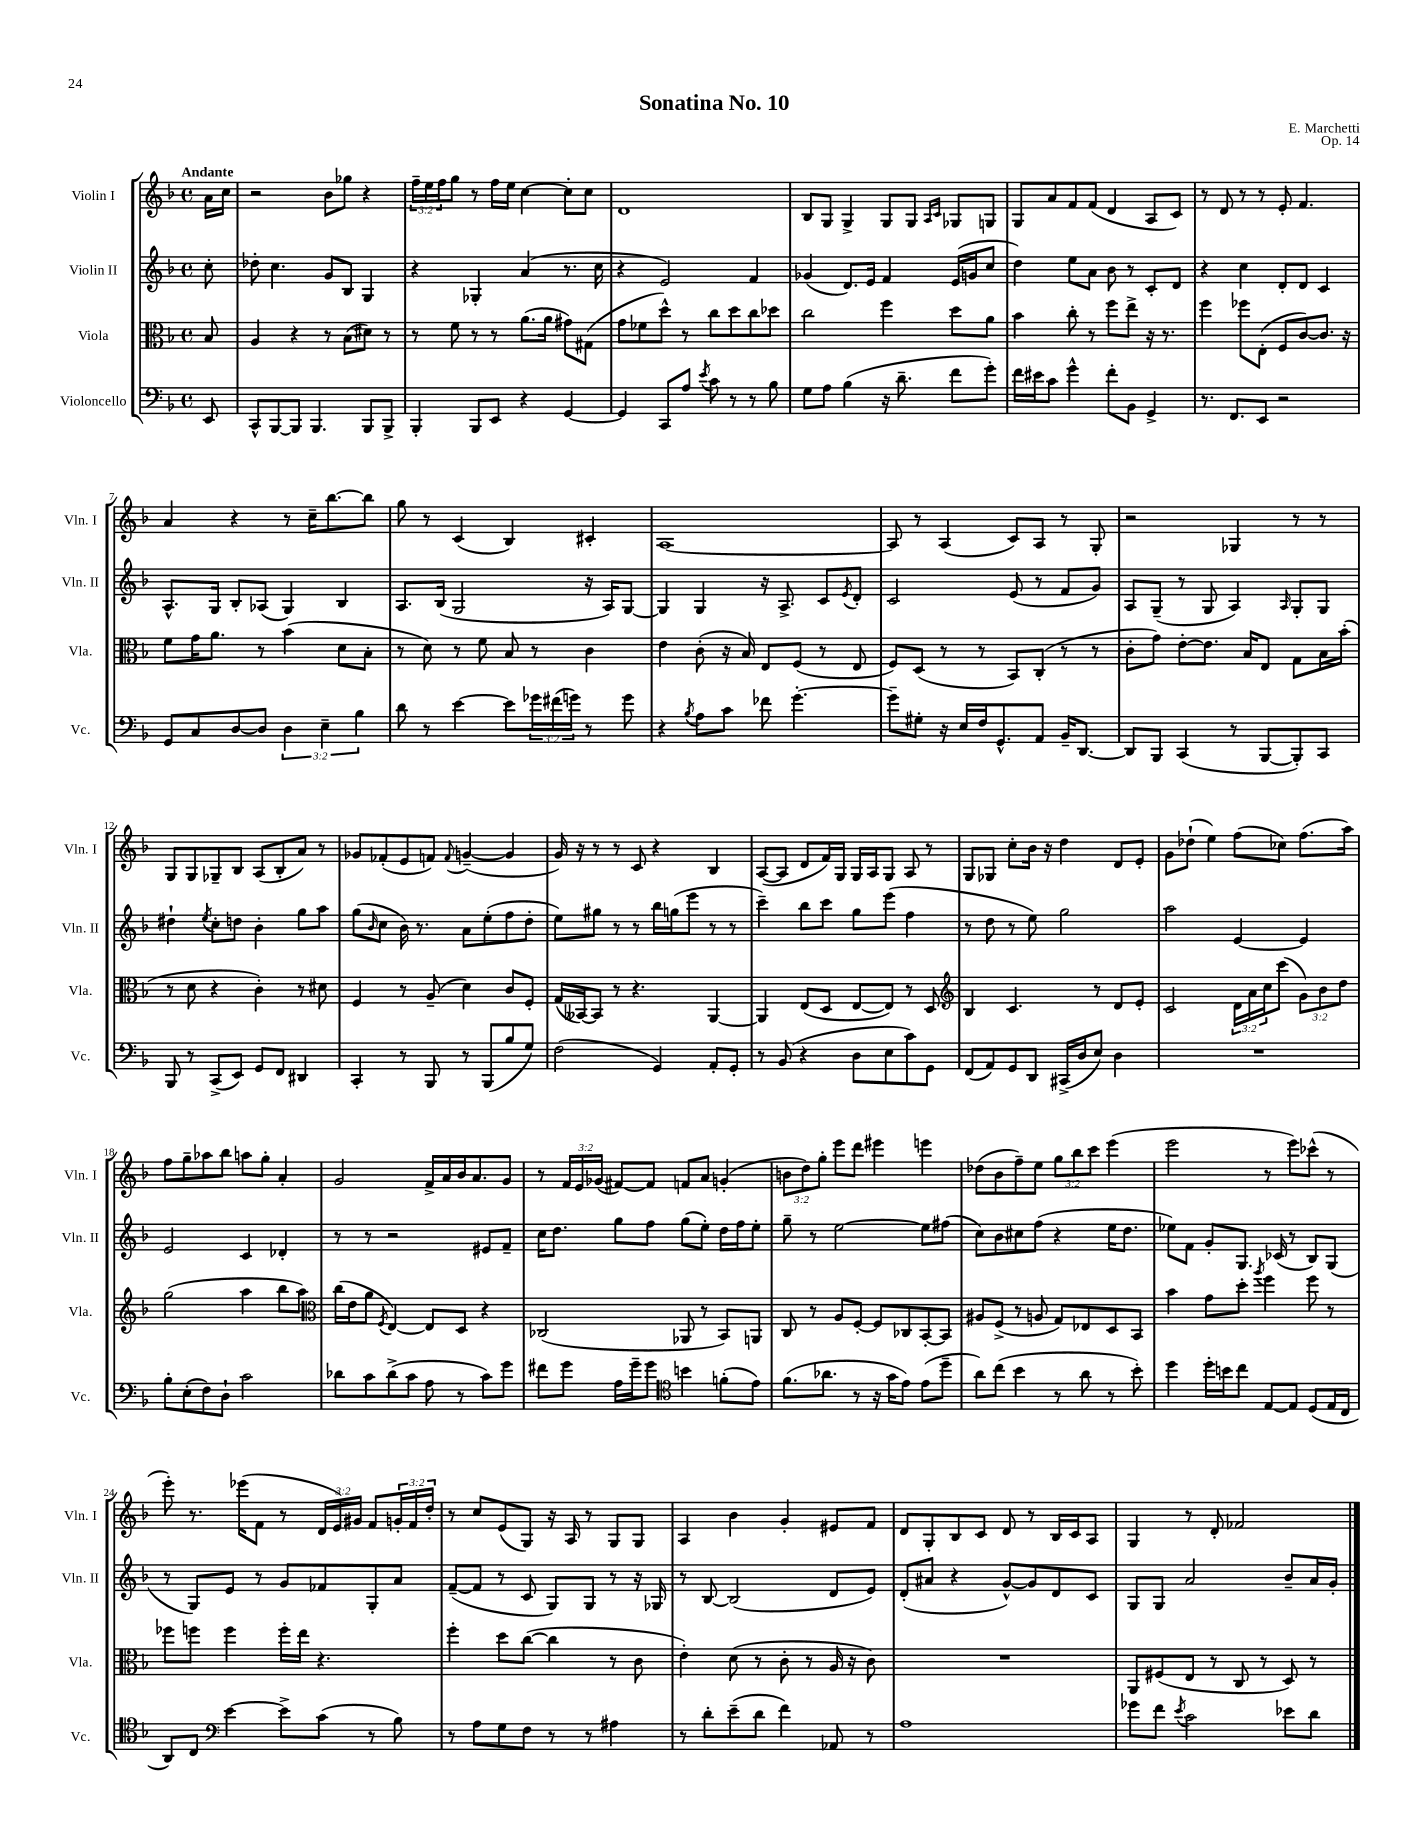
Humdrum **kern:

**kern	**kern	**kern	**kern
*staff4	*staff3	*staff2	*staff1
*clefF4	*clefC3	*clefG2	*clefG2
*k[b-]	*k[b-]	*k[b-]	*k[b-]
*M4/4	*M4/4	*M4/4	*M4/4
*met(c)	*met(c)	*met(c)	*met(c)
8EE	8B-	8cc'	16a
.	.	.	16cc
=	=	=	=
8CC^^	4A	8dd-'	2r
[8BBB-	.	4.cc	.
8BBB-]	4r	.	.
4.BBB-	.	.	.
.	8r	8g	8b-
.	(8B-	8B-	8gg-
8BBB-	8d#)	4G	4r
8BBB-^	8r	.	.
=	=	=	=
4BBB-'	8r	4r	24ff~
.	.	.	24ee
.	.	.	24ff
.	8f	.	8gg
8BBB-	8r	4G-'	8r
8EE	8r	.	16ff
.	.	.	16ee
4r	(8.a	(4a	[4cc
.	16a	.	.
[4GG	8g#)	8.r	8cc']
.	(8G#	.	8cc
.	.	16cc	.
=	=	=	=
4GG]	8g	4r	1d
.	8f-	.	.
8CC	8dd^^)	2e)	.
8A	8r	.	.
8qe	.	.	.
8c	8cc	.	.
8r	8dd	.	.
8r	8cc	4f	.
8B-	8dd-	.	.
=	=	=	=
8G	2cc	(4g-	8B-
8A	.	.	8G
(4B-	.	8.d)	4G^
.	.	16e	.
16r	4ff	4f	8G
8.d~	.	.	.
.	.	.	8G
.	.	.	16qqA
.	.	.	16qqc
8f	8dd	(16e	8G-
.	.	16g	.
8g')	8a	8cc	8G
=	=	=	=
16f	4b-	4dd)	8G
16e#	.	.	.
8c	.	.	8a
4g^^	8cc'	8ee	8f
.	8r	8a	(8f
8f'	8ff	8b-	4d
8BB-	8ee^	8r	.
4GG^	16r	8c'	8A
.	8.r	.	.
.	.	8d	8c)
=	=	=	=
8.r	4ff	4r	8r
.	.	.	8d
8.FF	.	.	.
.	8ff-	4cc	8r
8EE	(8E'	.	8r
2r	8F	8d'	8e'
.	[8c)	8d	4.f
.	8.c]	4c	.
.	16r	.	.
=	=	=	=
8GG	8f	8.A^^	4a
8C	16g	.	.
.	8.a	16G	.
[8D	.	8B-'	4r
8D]	8r	(8A-	.
6D	(4b-	4G)	8r
.	.	.	16cc~
6E~	.	.	.
.	.	.	[8.bb-
.	8d	4B-	.
6B-	.	.	.
.	8B-'	.	8bb-]
=	=	=	=
8d	8r	8.A	8gg
8r	8d)	.	8r
.	.	(16B-	.
[4e	8r	2G	(4c
.	8f	.	.
8e]	8B-	.	4B-)
24g-	8r	.	.
(24f#	.	.	.
24g)	.	.	.
8r	4c	16r	4c#'
.	.	16A)	.
8g	.	[8G	.
=	=	=	=
4r	4e	4G]	[1A
8qB-	.	.	.
8A	(8c'	4G	.
8c	16r	.	.
.	16B-)	.	.
8f-	8E	16r	.
.	.	8.A^	.
[4.g'	(8F	.	.
.	8r	8c	.
.	.	8qe	.
.	8E	8d'	.
=	=	=	=
8g~]	8F)	2c	8A]
8G#'	(8D	.	8r
16r	8r	.	(4A
16E	.	.	.
16F	8r	.	.
8.GG^^	.	.	.
.	8BB-)	(8e	8c)
8AA	(8C'	8r	8A
16BB-~	8r	8f	8r
[8.DD	.	.	.
.	8r	8g)	8G'
=	=	=	=
8DD]	8c'	8A	2r
8BBB-	8g)	(8G~	.
(4CC	[8e'	8r	.
.	8.e]	8G	.
8r	.	4A)	4G-
.	16B-	.	.
[8BBB-	8E	.	.
.	.	16qqA	.
8BBB-'])	8G	8G'	8r
8CC	16B-	8G	8r
.	(16b-'	.	.
=	=	=	=
8BBB-	8r	4dd#`	8G
8r	8d	.	8G
.	.	8qee	.
(8CC^	4r	8cc'	8G-~
8EE)	.	8dd	8B-
8GG	4c')	4b-'	(8A
8FF	.	.	8B-'
4DD#	8r	8gg	8a)
.	8d#	8aa	8r
=	=	=	=
4CC'	4F	(8gg	8g-
.	.	16qqb-	.
.	.	8cc	(8f-'
8r	8r	16b-)	8e
.	.	8.r	.
8BBB-	(8A~	.	8f)
.	.	.	8qqf
8r	4d)	8a	([4g~
(8BBB-	.	(8ee'	.
8B-	8c	8ff	4g]
8G)	8F'	8dd'	.
=	=	=	=
(2F	(16G	8ee)	16g)
.	[16BB--)	.	16r
.	8BB--]	8gg#	8r
.	8r	8r	8r
.	4.r	8r	8c
4GG)	.	16bb-	4r
.	.	(16gg	.
.	.	8eee	.
8AA'	[4AA	8r	4B-
8GG'	.	8r	.
=	=	=	=
8r	4AA]	4ccc~)	([8A
(8BB-	.	.	8A]
4r	(8E	8bb-	8d
.	8D	8ccc	16f)
.	.	.	16G
8D	[8E	8gg	16G
.	.	.	16A
8E	8E])	(8eee	8G
8c)	8r	4ff	8A
8GG	8D	.	8r
=	=	=	=
*	*clefG2	*	*
(8FF	4B-	8r	8G
8AA)	.	8dd	8G-
8GG	4.c	8r	8cc'
8DD	.	8ee)	16b-
.	.	.	16r
(16CC#^	.	2gg	4dd
16D	.	.	.
8E)	8r	.	.
4D	8d	.	8d
.	8e'	.	8e'
=	=	=	=
1r	2c	2aa	8g
.	.	.	(8dd-`
.	.	.	4ee)
.	24d	[4e	(8ff
.	24a	.	.
.	24cc	.	.
.	(8ccc	.	8cc-)
.	12g)	4e]	(8.ff
.	12b-	.	.
.	12dd	.	.
.	.	.	16aa)
=	=	=	=
8B-'	(2gg	2e	8ff
(8E'	.	.	8gg~
8F)	.	.	8aa-
8D`	.	.	8bb-
2c	4aa	4c	8aa
.	.	.	8gg'
.	8bb-	4d-'	4a'
.	8aa)	.	.
=	=	=	=
*	*clefC3	*	*
8d-	(16cc	8r	2g
.	16e	.	.
8c	8a	8r	.
.	8qF	.	.
(8d-^	[4E)	2r	.
8c	.	.	.
8A	8E]	.	16f^
.	.	.	16a
8r	8D	.	16b-
.	.	.	8.a
8c)	4r	8e#	.
8g	.	8f~	8g
=	=	=	=
8f#	(2C-	16cc	8r
.	.	8.dd	.
8g	.	.	24f
.	.	.	24e
.	.	.	(24g-
16A	.	8gg	[8f#)
16g~	.	.	.
8g	.	8ff	8f#]
*clefC4	*	*	*
4b	8AA-	(8gg	8f
.	8r	8ee')	8a
(8f'	8BB-)	16dd	(4g'
.	.	16ff	.
8e)	8AA	8ee'	.
=	=	=	=
(8.f	8C	8gg~	12b
.	.	.	12dd)
.	8r	8r	.
.	.	.	12gg'
8.a-	.	.	.
.	8A	[2ee	8eee
8r	[8F'	.	8ddd
16r	8F]	.	4eee#
16g	.	.	.
8e)	8C-	.	.
(8e	[8BB-'	8ee]	4eee
8dd~	8BB-]	(8ff#	.
=	=	=	=
8a)	8A#	8cc)	(8dd-
(8cc	(8F^	8b-	8b-
4b-	8r	8cc#	8ff~)
.	8A	(8ff	8ee
8r	8G)	4r	12gg
.	.	.	12bb-
8a	8E-	.	.
.	.	.	12ccc
8r	8D	16ee	(4eee
.	.	8.dd	.
8b-')	8BB-	.	.
=	=	=	=
4dd	4b-	8ee-)	2eee
.	.	8f	.
16dd'	8g	8g'	.
16b	.	.	.
8cc	8dd'	8.G	.
.	8qaa	.	.
[8E	4ff	.	8r
.	.	(16c-	.
8E]	.	8r	8eee)
(8D	8ff	8B-)	(8ccc-^^
16E	8r	(8G	8r
16C	.	.	.
=	=	=	=
8AA)	8ff-	8r	8eee')
8C	8ff	8G)	8.r
*clefF4	*	*	*
[4e	4ff	8e	.
.	.	.	(16eee-
.	.	8r	8f
8e^]	16ff'	8g	8r
.	16ee	.	.
(8c	4.r	8f-	24d
.	.	.	24e)
.	.	.	24g#
8r	.	8G'	8f
8B-)	.	8a	24g'
.	.	.	24f
.	.	.	24dd'
=	=	=	=
8r	4ff'	([8f~	8r
8A	.	8f]	8cc
8G	8dd	8r	(8e
8F	([8cc	8c	8G)
8r	4cc]	8G)	16r
.	.	.	16A
8r	.	8G	8r
4A#	8r	8r	8G
.	8c	16r	8G
.	.	16G-	.
=	=	=	=
8r	4e')	8r	4A
8d'	.	[8B-	.
(8e~	(8d	(2B-]	4b-
8d	8r	.	.
4f)	8c'	.	4g'
.	8r	.	.
8AA-	16A	8d	8e#
.	16r	.	.
8r	8c)	8e)	8f
=	=	=	=
1A	1r	(8d'	8d
.	.	8a#	8G'
.	.	4r	8B-
.	.	.	8c
.	.	[8g^^)	8d
.	.	8g]	8r
.	.	8d	16B-
.	.	.	16c
.	.	8c	8A
=	=	=	=
8g-	8AA	8G	4G
8f	(8F#	8G	.
8qe	.	.	.
2c	8E	2a	8r
.	8r	.	8d'
.	8C	.	2f-
.	8r	.	.
8e-	8D)	8b-~	.
8d	8r	16a	.
.	.	16g'	.
==	==	==	==
*-	*-	*-	*-
